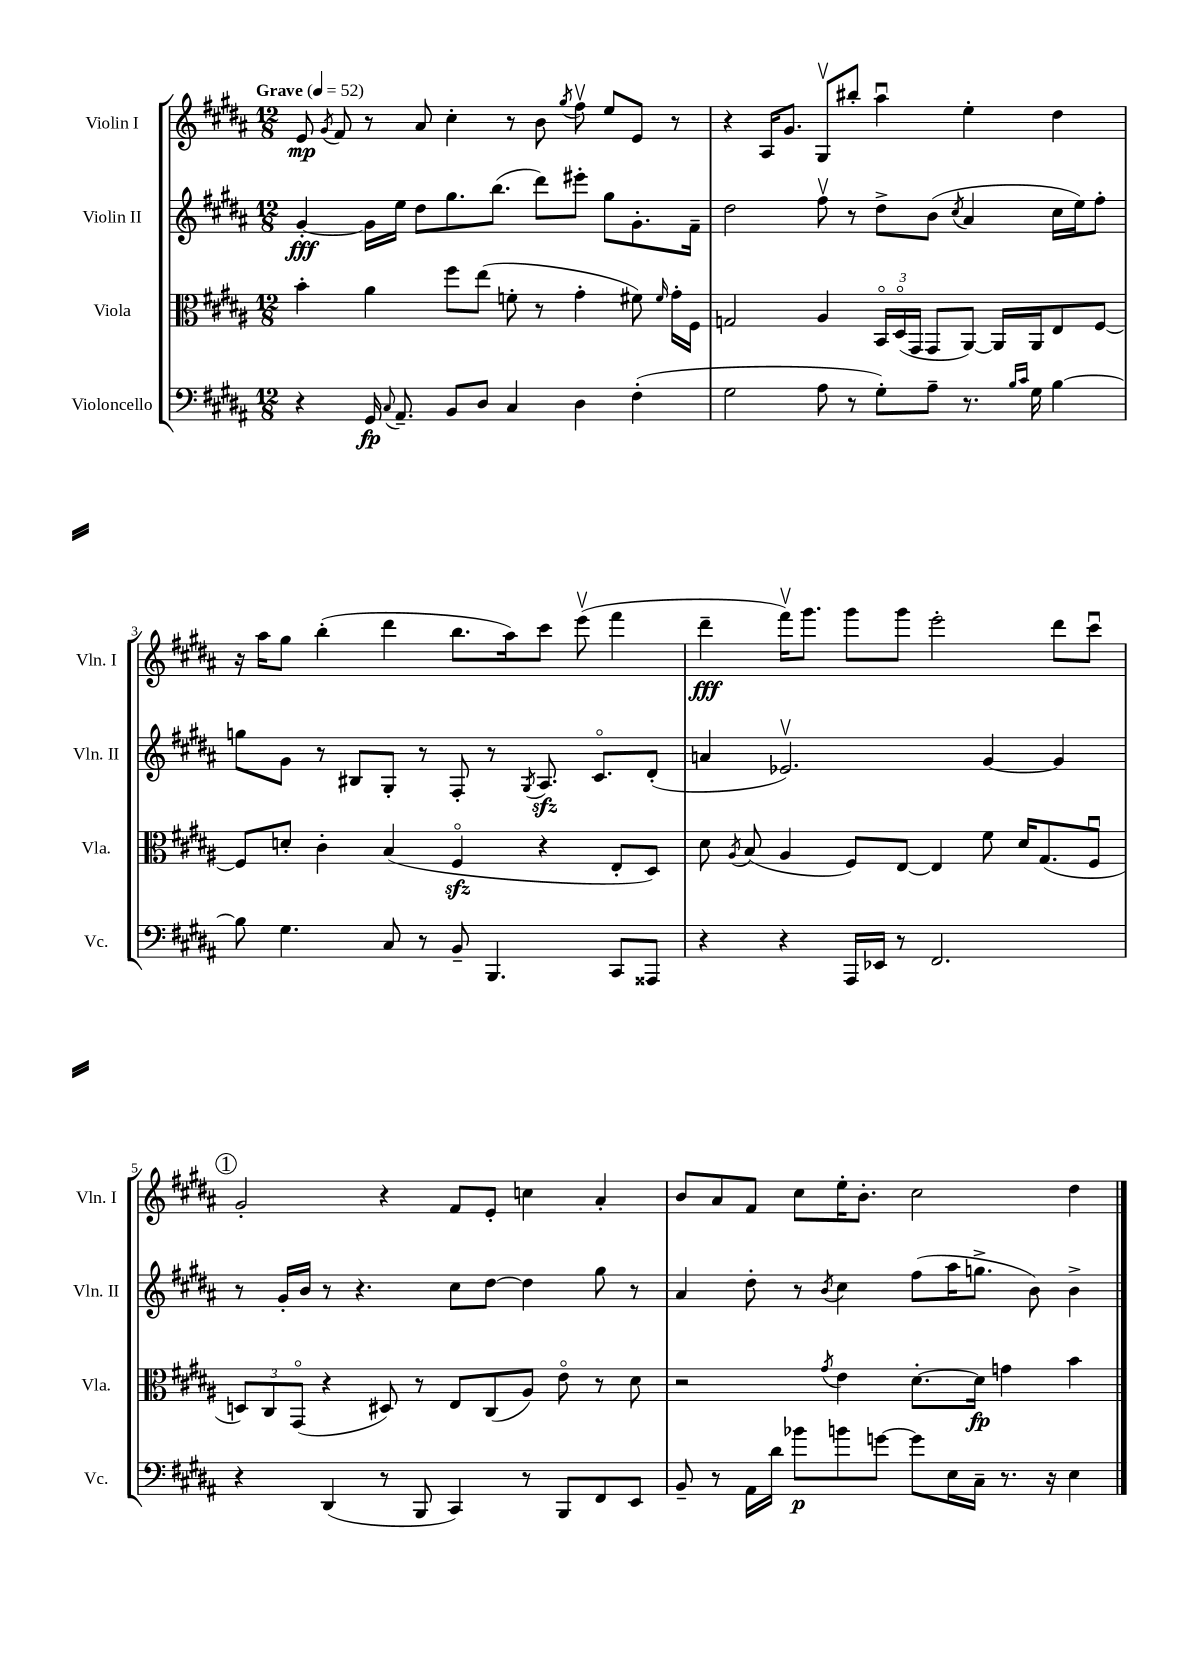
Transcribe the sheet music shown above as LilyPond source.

<<
\new StaffGroup <<
\new Staff = "s0" \with { instrumentName = "Violin I" shortInstrumentName = "Vln. I" } {
    \clef treble \key b \major \numericTimeSignature \time 12/8 \tempo "Grave" 4 = 52
    \autoBeamOff e'8\mp \acciaccatura { gis'8 } fis'8 r8 ais'8 cis''4-. r8 b'8 \acciaccatura { gis''8 } fis''8\upbow e''8[ e'8] r8 |
    r4 ais16[ gis'8.] gis8[\upbow bis''8]-. ais''4\downbow e''4-. dis''4 |
    r16 ais''16[ gis''8] b''4-.( dis'''4 b''8.[ ais''16) cis'''8] e'''8\upbow( fis'''4 |
    dis'''4--\fff fis'''16[\upbow) gis'''8.] gis'''8[ gis'''8] e'''2-. dis'''8[ cis'''8]\downbow |
    \mark \markup { \circle "1" } gis'2-. r4 fis'8[ e'8]-. c''4 ais'4-. |
    b'8[ ais'8 fis'8] cis''8[ e''16-. b'8.]-. cis''2 dis''4 \bar "|." |
}
\new Staff = "s1" \with { instrumentName = "Violin II" shortInstrumentName = "Vln. II" } {
    \clef treble \key b \major \numericTimeSignature \time 12/8
    \autoBeamOff gis'4~-.\fff gis'16[ e''16] dis''8[ gis''8. b''8.]( dis'''8[) eis'''8]-. gis''8[ gis'8.-. fis'16]-- |
    dis''2 fis''8\upbow r8 dis''8[-> b'8]( \acciaccatura { cis''8 } ais'4 cis''16[ e''16) fis''8]-. |
    g''8[ gis'8] r8 bis8[ gis8]-. r8 fis8-. r8 \acciaccatura { gis8 } ais8.\sfz cis'8.[\flageolet dis'8]-.( |
    a'4 ees'2.\upbow) gis'4~ gis'4 |
    \mark \markup { \circle "1" } r8 gis'16[-. b'16] r8 r4. cis''8[ dis''8]~ dis''4 gis''8 r8 |
    ais'4 dis''8-. r8 \acciaccatura { b'8 } cis''4 fis''8[( ais''16 g''8.]-> b'8) b'4-> \bar "|." |
}
\new Staff = "s2" \with { instrumentName = "Viola" shortInstrumentName = "Vla." } {
    \clef alto \key b \major \numericTimeSignature \time 12/8
    \autoBeamOff b'4-. ais'4 fis''8[ e''8]( f'8-. r8 gis'4-. fis'8) \grace { fis'16 } gis'16[-. fis16] |
    g2 ais4 \tuplet 3/2 { b,16[\flageolet dis16\flageolet( gis,16] } gis,8[ ais,8]~) ais,16[ ais,16 e8 fis8]~ |
    fis8[ d'8]-. cis'4-. b4( fis4\flageolet\sfz r4 e8[-. dis8]) |
    dis'8 \acciaccatura { ais8 } b8( ais4 fis8[) e8]~ e4 fis'8 dis'16[ gis8.( fis8]\downbow |
    \mark \markup { \circle "1" } \tuplet 3/2 { d8[) cis8 gis,8]\flageolet( } r4 dis8) r8 e8[ cis8( ais8]) e'8\flageolet r8 dis'8 |
    r2 \acciaccatura { gis'8 } e'4 dis'8.[~-. dis'16]\fp g'4 b'4 \bar "|." |
}
\new Staff = "s3" \with { instrumentName = "Violoncello" shortInstrumentName = "Vc." } {
    \clef bass \key b \major \numericTimeSignature \time 12/8
    \autoBeamOff r4 gis,16\fp \appoggiatura { cis8 } ais,8.-- b,8[ dis8] cis4 dis4 fis4-.( |
    gis2 ais8 r8 gis8[-.) ais8]-- r8. \grace { b16[ cis'16] } gis16 b4~ |
    b8 gis4. cis8 r8 b,8-- b,,4. cis,8[ aisis,,8] |
    r4 r4 ais,,16[ ees,16] r8 fis,2. |
    \mark \markup { \circle "1" } r4 dis,4( r8 b,,8 cis,4) r8 b,,8[ fis,8 e,8] |
    b,8-- r8 ais,16[ dis'16] bes'8[\p b'8 g'8]~ g'8[ e16 cis16]-- r8. r16 e4 \bar "|." |
}
>>
>>
